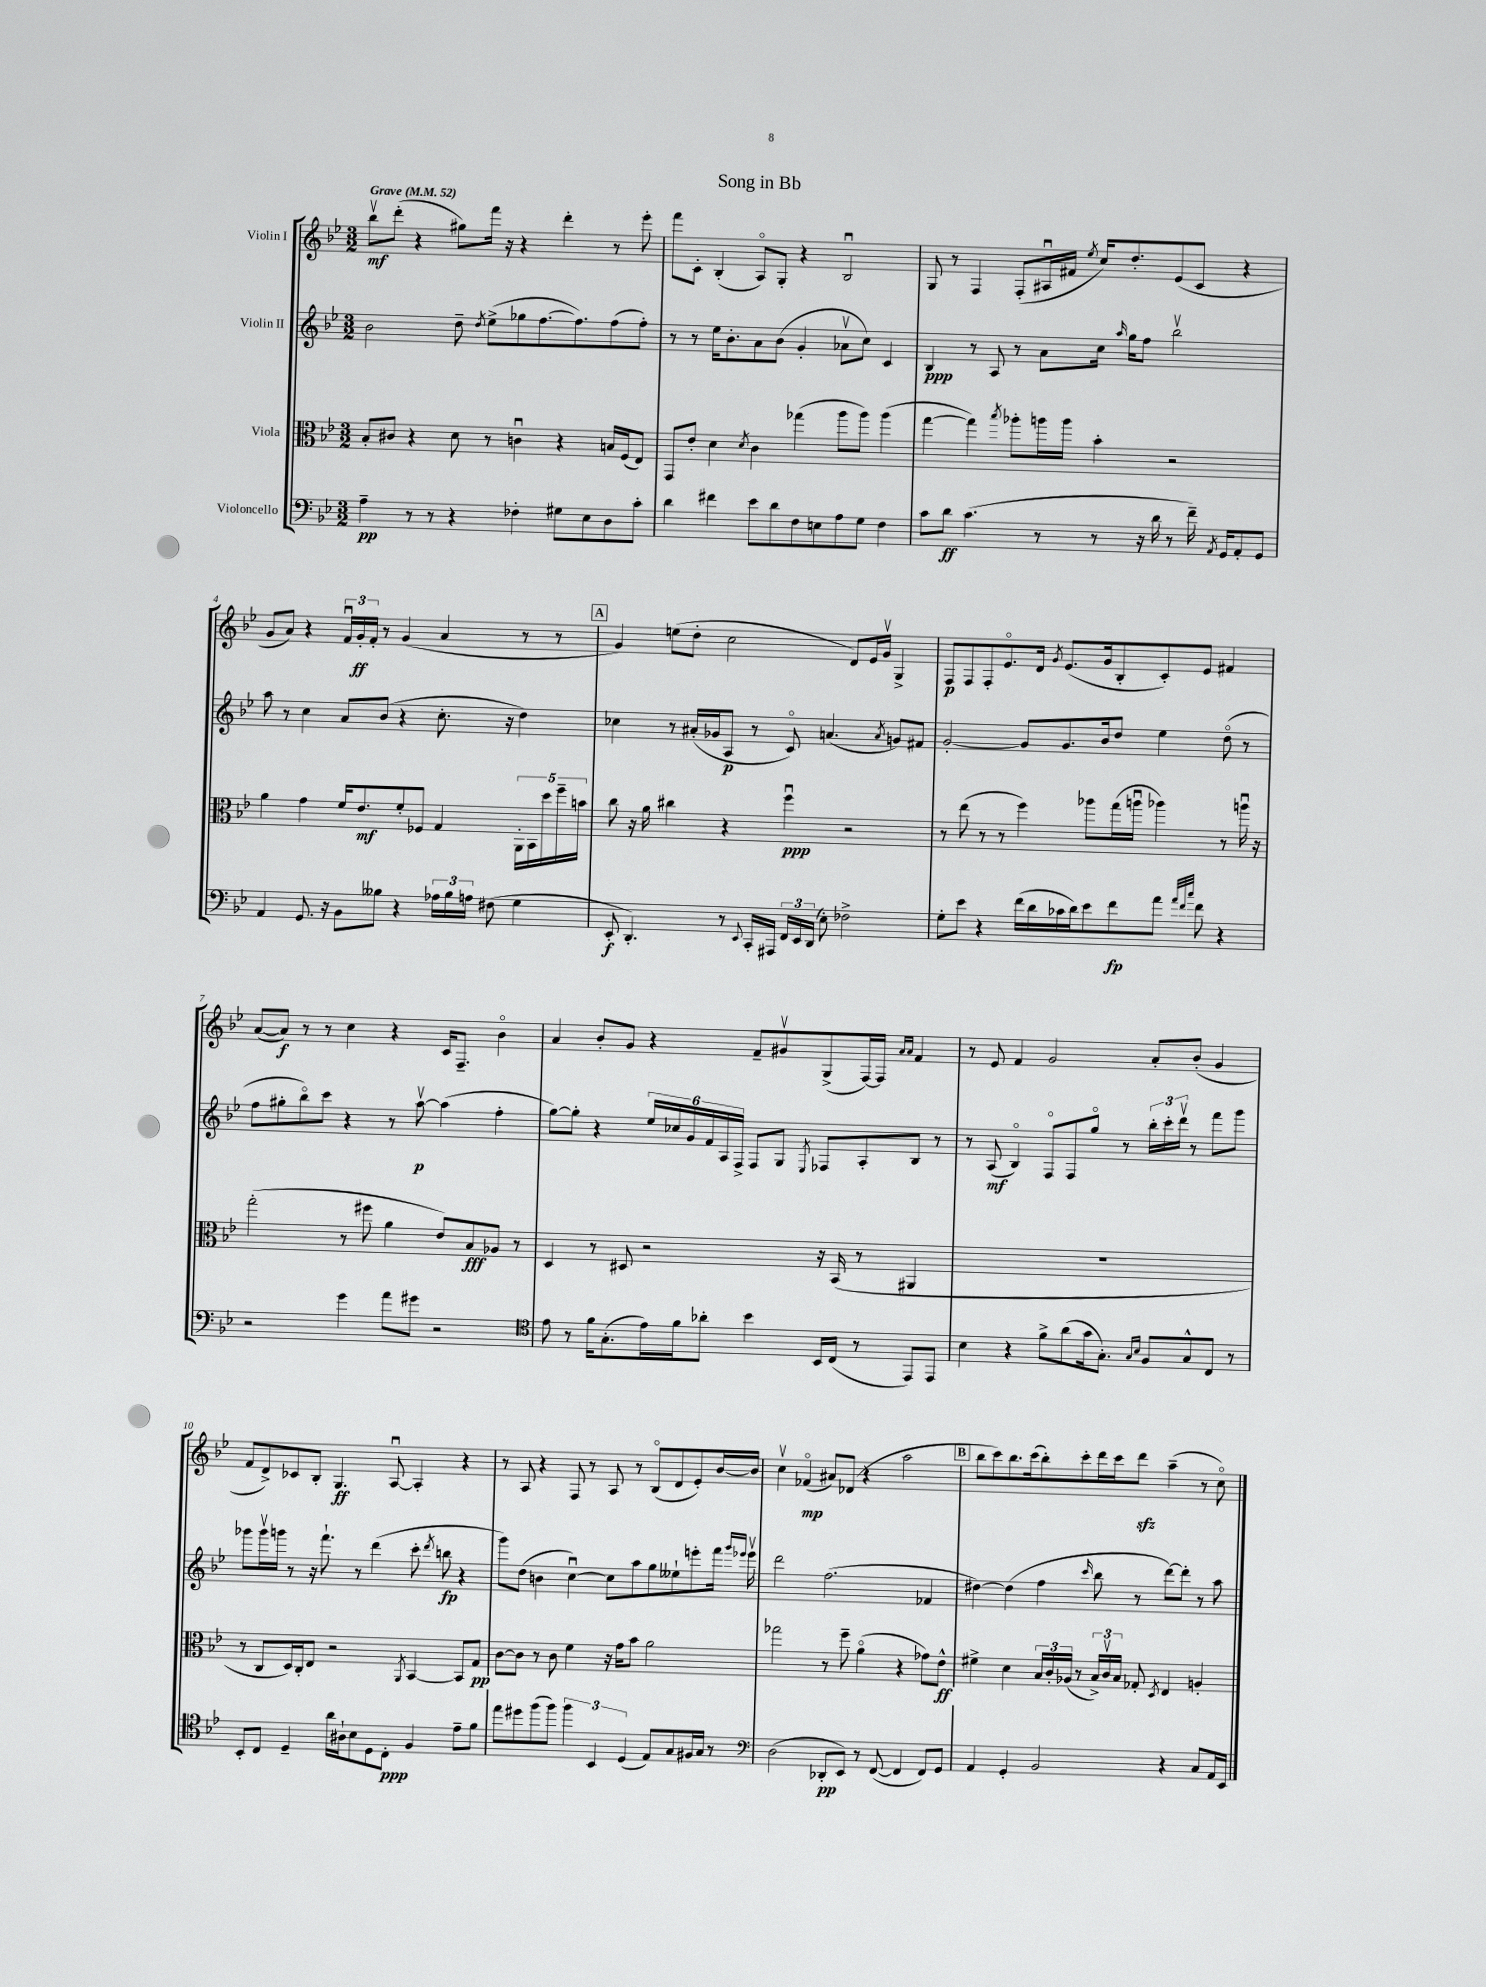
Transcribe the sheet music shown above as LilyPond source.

\header { title = "Song in Bb" }
<<
\new StaffGroup <<
\new Staff = "s0" \with { instrumentName = "Violin I" } {
    \clef treble \key bes \major \numericTimeSignature \time 3/2 \tempo "Grave" 4 = 52
    \autoBeamOff bes''8[\upbow\mf d'''8]-.( r4 gis''8[) f'''16] r16 r4 d'''4-. r8 ees'''8-. |
    f'''8[ c'8]-. bes4-.( a8[\flageolet) g8]-. r4 bes2\downbow |
    g8 r8 f4 f8[-.( ais16\downbow fis'16] \acciaccatura { ees''8 } c''16[) d''8.-. ees'8( c'8] r4 |
    g'8[ a'8]) r4 \tuplet 3/2 { f'16[\downbow g'16-.\ff f'16]-. } r8 g'4( a'4 r8 r8 |
    \mark \markup { \box "A" } g'4) e''8[( d''8]-. c''2 d'8[) ees'16 g'16]\upbow g4-> |
    f8[\p f8 f8-. ees'8.\flageolet d'16] \acciaccatura { g'8 } ees'8.[( g'16 bes8-. c'8-.) ees'8] fis'4 |
    a'8[~( a'8]\f) r8 r8 c''4 r4 c'16[ f8.]-- bes'4\flageolet |
    a'4 bes'8[-. g'8] r4 f'8[-- gis'8\upbow g8->( f16~) f16] \grace { a'16[ a'16] } f'4 |
    r8 ees'8 f'4 g'2 a'8[-. bes'8]-.( g'4 |
    f'8[ d'8->) ces'8 bes8]-. g4.\ff a8~\downbow a4-. r4 |
    r8 a8 r4 f8 r8 a8 r8 bes8[\flageolet( d'8 ees'8-.) bes'16~ bes'16] |
    c''4\upbow fes'4\flageolet\mp( ais'8[) des'8]( r4 a''2 |
    \mark \markup { \box "B" } bes''8[ c'''8) bes''8. c'''16( bes''8-.) c'''8-. d'''16 c'''16 d'''8]\sfz a''4--( r8 c''8\flageolet) \bar "|." |
}
\new Staff = "s1" \with { instrumentName = "Violin II" } {
    \clef treble \key bes \major \numericTimeSignature \time 3/2
    \autoBeamOff bes'2 d''8-- \acciaccatura { d''8 } ees''8[->( ges''8 f''8.~ f''8.) f''8( f''8]-.) |
    r8 r8 ees''16[ bes'8.-. a'8 bes'8]( g'4-. aes'8[\upbow c''8]) c'4 |
    bes4\ppp r8 a8 r8 a'8[ c''16] \grace { a''16 } g''16[ f''8] bes''2\upbow |
    a''8 r8 c''4 a'8[ bes'8]( r4 c''8.-. r16 d''4) |
    \mark \markup { \box "A" } ces''4 r8 ais'16[-.( ges'16 a8]\p r8 c'8\flageolet) a'4.( \acciaccatura { a'8 } g'8[) fis'8] |
    g'2~-. g'8[ g'8. bes'16 d''8] ees''4 d''8\flageolet( r8 |
    f''8[ gis''8-. bes''8\flageolet) c'''8] r4 r8 a''8~\upbow\p a''4( f''4-. |
    g''8[~) g''8]-. r4 \tuplet 6/4 { ees''16[ ces''16 g'16 f'16 a16 f16]-> } f8[ g8] \acciaccatura { ees8 } fes8[ a8-. bes8] r8 |
    r8 a8\mf( bes4\flageolet) f8[\flageolet f8 g''8]\flageolet r8 \tuplet 3/2 { bes''16[-. c'''16-. d'''16]\upbow } r8 f'''8[ g'''8] |
    ges'''8[ ges'''16\upbow g'''16] r8 r16 f'''8.-! r8 d'''4( c'''8-. \acciaccatura { d'''8 } b''8\fp r4 |
    g'''8[) d''8]( b'4 c''4~\downbow) c''8[ a''8 g''8 eeses''8-! e'''8-. f'''16] \grace { g'''16[ ees'''16] } ees'''16\upbow |
    d'''2 f''2.( fes'4 |
    \mark \markup { \box "B" } dis''4~) dis''4( f''4 \grace { c'''16 } bes''8 r8 d'''8[~) d'''8]-. r8 a''8 \bar "|." |
}
\new Staff = "s2" \with { instrumentName = "Viola" } {
    \clef alto \key bes \major \numericTimeSignature \time 3/2
    \autoBeamOff bes8[-. cis'8] r4 d'8 r8 c'4\downbow r4 b16[ f16( ees8]) |
    g,8[ ees'8]-. d'4 \acciaccatura { d'8 } c'4 ges''4( a''8[ a''8]) a''4( |
    g''4~ g''4) \acciaccatura { bes''8 } aes''8[-. a''16 a''16] bes'4-. r2 |
    a'4 g'4 f'16[ ees'8.\mf f'8-. fes8] g4 \tuplet 5/4 { a,16[-. bes,16 d''16 f''16-- b'16] } |
    \mark \markup { \box "A" } c''8 r16 a'16 cis''4 r4 f''4\downbow\ppp r2 |
    r8 ees''8( r8 r8 f''4) aes''8[ g''16( a''16]\downbow aes''4) r8 a''16\downbow r16 |
    g''2-.( r8 fis''8 a'4 ees'8[) bes8\fff aes8] r8 |
    d4 r8 dis8 r2 r16 bes,16( r8 ais,4 |
    R1. |
    r8 c8[ d16) c16-. ees8] r2 \acciaccatura { a,8 } bes,4~ bes,8[ g8]\pp |
    c'8[~ c'8] r8 c'8 f'4 r16 g'16[ bes'8] a'2 |
    ges''2 r8 f''8-- a'4\flageolet( r4 ges'8[) ees'8]-^\ff |
    \mark \markup { \box "B" } fis'4-> d'4 \tuplet 3/2 { bes16[ c'16-. aes16]( } r8 \tuplet 3/2 { bes16[->) c'16\upbow bes16] } ges8-. \acciaccatura { d8 } ees4 a4-. \bar "|." |
}
\new Staff = "s3" \with { instrumentName = "Violoncello" } {
    \clef bass \key bes \major \numericTimeSignature \time 3/2
    \autoBeamOff a4--\pp r8 r8 r4 fes4-. gis8[ ees8 d8 c'8]-. |
    d'4 fis'4 ees'8[ d'8 f8 e8 a8 g8] f4 |
    c'8[ d'8]\ff c'4.( r8 r8 r16 d'16 r8 f'16--) \acciaccatura { a,8 } g,16[ a,8-. g,8] |
    a,4 g,8. r16 bes,8[ beses8] r4 \tuplet 3/2 { aes16[ beses16 a16] } fis8( g4 |
    \mark \markup { \box "A" } ees,8-.\f d,4.-.) r8 \appoggiatura { ees,8 } c,16[-. ais,,16] \tuplet 3/2 { f,16[ ees,16 d,16]( } ees8-.) fes2-> |
    g8[-. ees'8] r4 f'16[( d'16 ces'16 d'16) ees'8 f'8\fp a'8] \grace { a'32[ f'32 c''32] } f'8 r4 |
    r2 g'4 a'8[ gis'8] r2 |
    \clef tenor ees'8 r8 f'16[ g8.-.( ees'16) f'16 aes'8]-. bes'4 bes,16[ c16]( r8 ees,8[) ees,8] |
    bes4 r4 f'8[-> a'8( g'16 g8.]-.) \grace { g16[ bes16] } f8[ g8-^ c8] r8 |
    bes,8[-. c8] d4-- a'16[ ais16-! bes8 d8 c8]-.\ppp f4 ees'8[-- f'8] |
    ees''8[ dis''8 f''8( f''8]) \tuplet 3/2 { f''4 bes,4 d4( } ees8[) g8 fis16 g16] r8 |
    \clef bass d2( des,8[-.\pp ees,8]) r8 f,8~( f,4 f,8[) g,8] |
    \mark \markup { \box "B" } a,4 g,4-. bes,2 r4 c8[ a,16 ees,16] \bar "|." |
}
>>
>>
